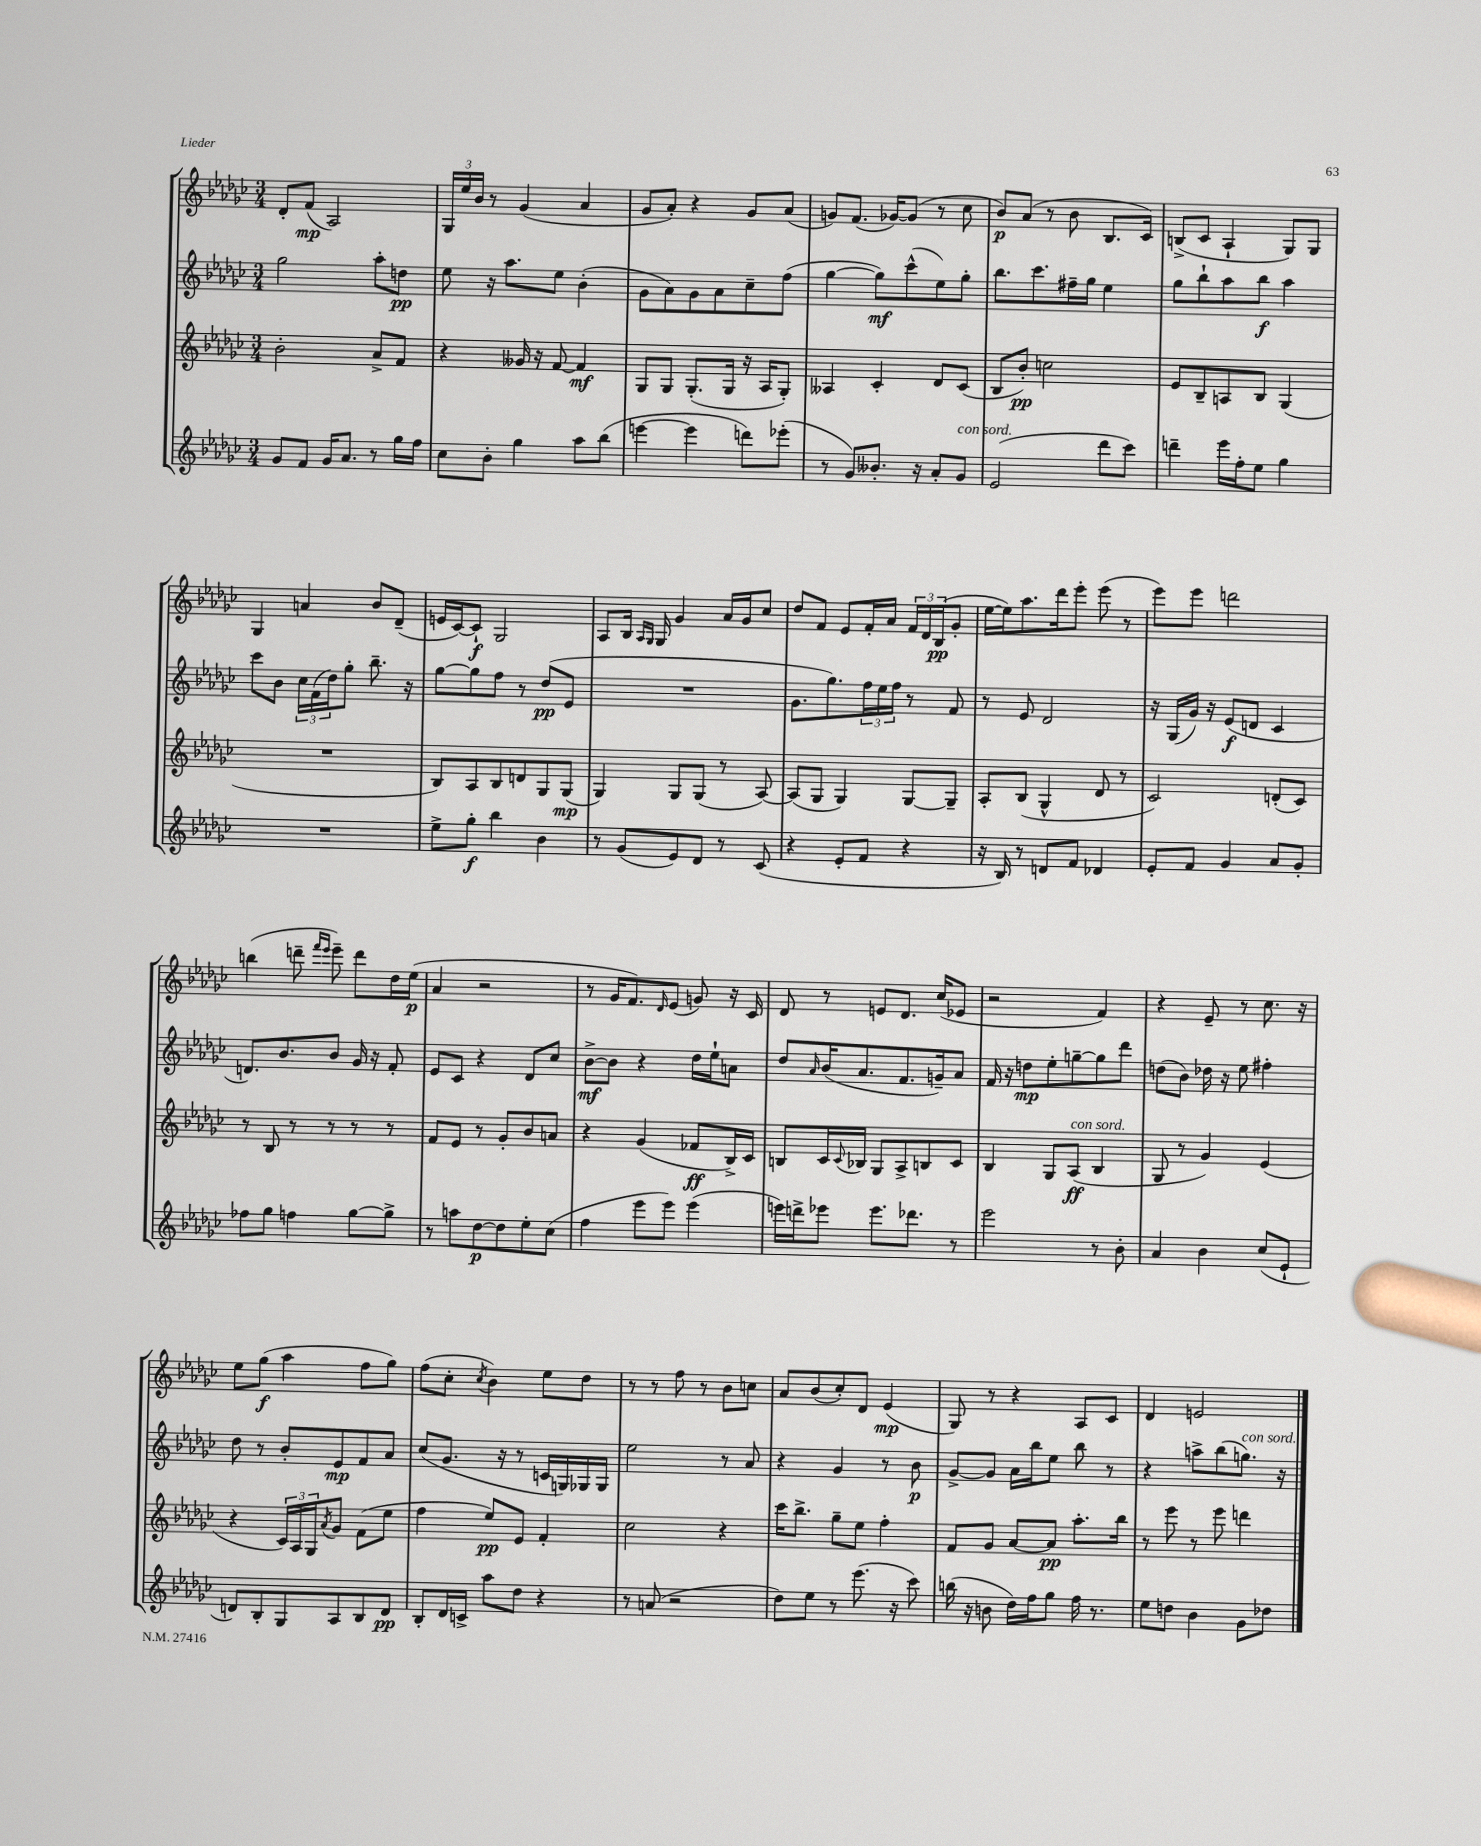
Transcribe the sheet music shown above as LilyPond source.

<<
\new StaffGroup <<
\new Staff = "s0" {
    \clef treble \key ges \major \numericTimeSignature \time 3/4
    des'8-. f'8\mp( aes2) |
    \tuplet 3/2 { ges16 ees''16 bes'16 } r8 ges'4( aes'4 |
    ges'8 aes'8-.) r4 ges'8 aes'8( |
    g'8) f'8.( ges'16~) ges'8( r8 ces''8 |
    bes'8\p) aes'8( r8 bes'8 bes8. ces'16) |
    b8->( ces'8 aes4-! ges8) ges8 |
    ges4 a'4 bes'8 des'8--( |
    e'16 ces'16~) ces'8-!\f ges2 |
    aes8 bes16 \grace { aes16 ges16 } ges16 ges'4 aes'16 ges'16 ces''8 |
    des''8 f'8 ees'8 f'16-. aes'16 \tuplet 3/2 { f'16 des'16 bes16\pp( } ges'8-. |
    ees''16~ ees''16) aes''8. des'''16 ees'''8-. ees'''8( r8 |
    ees'''8) ees'''8 d'''2 |
    b''4( d'''8-- \grace { f'''16 ees'''16 } ees'''8--) d'''8 des''16 ees''16\p( |
    aes'4 r2 |
    r8 ges'16 f'8.) \grace { des'16 } ees'8( g'8) r16 ces'16 |
    des'8 r8 e'8 des'8. ces''16( ees'8 |
    r2 f'4) |
    r4 ees'8-- r8 ces''8. r16 |
    ees''8 ges''8\f( aes''4 f''8 ges''8) |
    f''8( ces''8-. \acciaccatura { ces''8 } bes'4) ees''8 des''8 |
    r8 r8 f''8 r8 bes'8 c''8 |
    aes'8 bes'8( ces''8-.) des'8 ees'4\mp( |
    ges8) r8 r4 aes8 ces'8 |
    des'4 e'2 \bar "|." |
}
\new Staff = "s1" {
    \clef treble \key ges \major \numericTimeSignature \time 3/4
    ges''2 aes''8-. d''8\pp |
    ees''8 r16 aes''8. ees''8 bes'4-.( |
    ges'8 aes'8) ges'8 aes'8 ces''8-- f''8( |
    ges''4~ ges''8\mf) ces'''8-^( ees''8) ges''8-. |
    bes''8. ces'''8. fis''16-- ges''16 ees''4 |
    ges''8 bes''8-! aes''8 bes''8\f aes''4 |
    ces'''8 bes'8 \tuplet 3/2 { ces''16 f'16( des''16) } ges''8-. bes''8.-- r16 |
    ges''8~ ges''8 f''8 r8 des''8\pp( ees'8 |
    R2. |
    ges'8. ges''8.) \tuplet 3/2 { f''16 ees''16 f''16 } r8 f'8 |
    r8 ees'8 des'2 |
    r16 ges16( ges'16) r16 ees'8\f( d'8 ces'4 |
    d'8.) bes'8. bes'8 ges'16 r16 f'8-. |
    ees'8 ces'8 r4 des'8 ces''8 |
    bes'8~->\mf bes'8 r4 des''16 ees''16-! a'8 |
    des''8 \grace { aes'16 } bes'16( aes'8. f'8. g'16--) aes'8 |
    f'16 r16 d''8\mp ees''8-. g''8~-- g''8 des'''8 |
    d''8( bes'8) des''16 r16 ees''8 fis''4-. |
    des''8 r8 bes'8-. ees'8\mp f'8 aes'8 |
    ces''8( ges'8. r16 r8 c'16 g16) ges16 ges16 |
    ees''2 r8 aes'8 |
    r4 ges'4 r8 bes'8\p |
    ges'8~-> ges'8 aes'16 bes''16 ees''8 bes''8 r8 |
    r4 a''8-> bes''8( g''8.^\markup { \italic "con sord." }) r16 \bar "|." |
}
\new Staff = "s2" {
    \clef treble \key ges \major \numericTimeSignature \time 3/4
    bes'2-. aes'8-> f'8 |
    r4 geses'16 r16 f'8~ f'4\mf |
    ges8 ges8 ges8.-.( ges16 r16 aes16 ges8-.) |
    aeses4 ces'4-. des'8 ces'8( |
    bes8 bes'8-.\pp) c''2 |
    ees'8 bes8-- a8 bes8 ges4( |
    R2. |
    bes8) aes8 bes8 d'8 ges8 ges8\mp( |
    ges4) ges8 ges8( r8 aes8~) |
    aes8( ges8 ges4) ges8~ ges8-- |
    aes8-. bes8( ges4-^ des'8 r8 |
    ces'2) d'8-.( ces'8) |
    r8 bes8 r8 r8 r8 r8 |
    f'8 ees'8 r8 ges'8-. bes'8 a'8 |
    r4 ges'4( fes'8\ff bes16->) ces'16 |
    b8 ces'16 \appoggiatura { ces'8 } bes16 ges8 aes8-> b8 ces'8 |
    bes4 ges8 aes8\ff^\markup { \italic "con sord." }( bes4 |
    ges8 r8 ges'4) ees'4( |
    r4 \tuplet 3/2 { ces'16) aes16 ges16 } \acciaccatura { aes'8 } ges'8 f'8( ees''8 |
    f''4 ees''8\pp) ees'8 f'4-. |
    ces''2 r4 |
    ces'''16 bes''8.-> ges''8-- ees''8 f''4-. |
    f'8 ges'8 aes'8~ aes'8\pp aes''8.-. bes''16 |
    r8 ees'''8 r8 ees'''8 d'''4 \bar "|." |
}
\new Staff = "s3" {
    \clef treble \key ges \major \numericTimeSignature \time 3/4
    ges'8 f'8 ges'16 aes'8. r8 ges''16 f''16 |
    ces''8 bes'8-. ges''4 aes''8 bes''8( |
    e'''4~ e'''4 d'''8) ees'''8-.( |
    r8 ges'8) beses'8.-. r16 aes'8-. ges'8^\markup { \italic "con sord." } |
    ees'2( des'''8 ces'''8) |
    d'''4-- ees'''16 f''16-. ees''8 ges''4 |
    R2. |
    ees''8-> ges''8-.\f bes''4 bes'4 |
    r8 ges'8( ees'8) des'8 r8 ces'8( |
    r4 ees'8-. f'8 r4 |
    r16 bes16) r8 d'8 f'8 des'4 |
    ees'8-. f'8 ges'4 aes'8 ges'8-. |
    fes''8 ges''8 f''4 ges''8~ ges''8-> |
    r8 a''8 des''8~\p des''8 ees''8-. ces''8( |
    f''4 ees'''8 ees'''8) ees'''4( |
    e'''16) d'''16-> ees'''8 ees'''8. des'''8. r8 |
    ees'''2 r8 bes'8-. |
    aes'4 bes'4 ces''8( ees'8-! |
    d'8) bes8-. ges8 aes8 bes8 d'8\pp |
    bes8-. des'16 c'16-> aes''8 des''8 r4 |
    r8 a'8( r2 |
    des''8) ees''8 r8 ees'''8.( r16 ces'''8) |
    b''16( r16 b'8 des''16) f''16 ges''8 f''16 r8. |
    ees''8 d''8 bes'4 ges'8 des''8 \bar "|." |
}
>>
>>
\layout { \context { \Score \remove "Bar_number_engraver" } }
